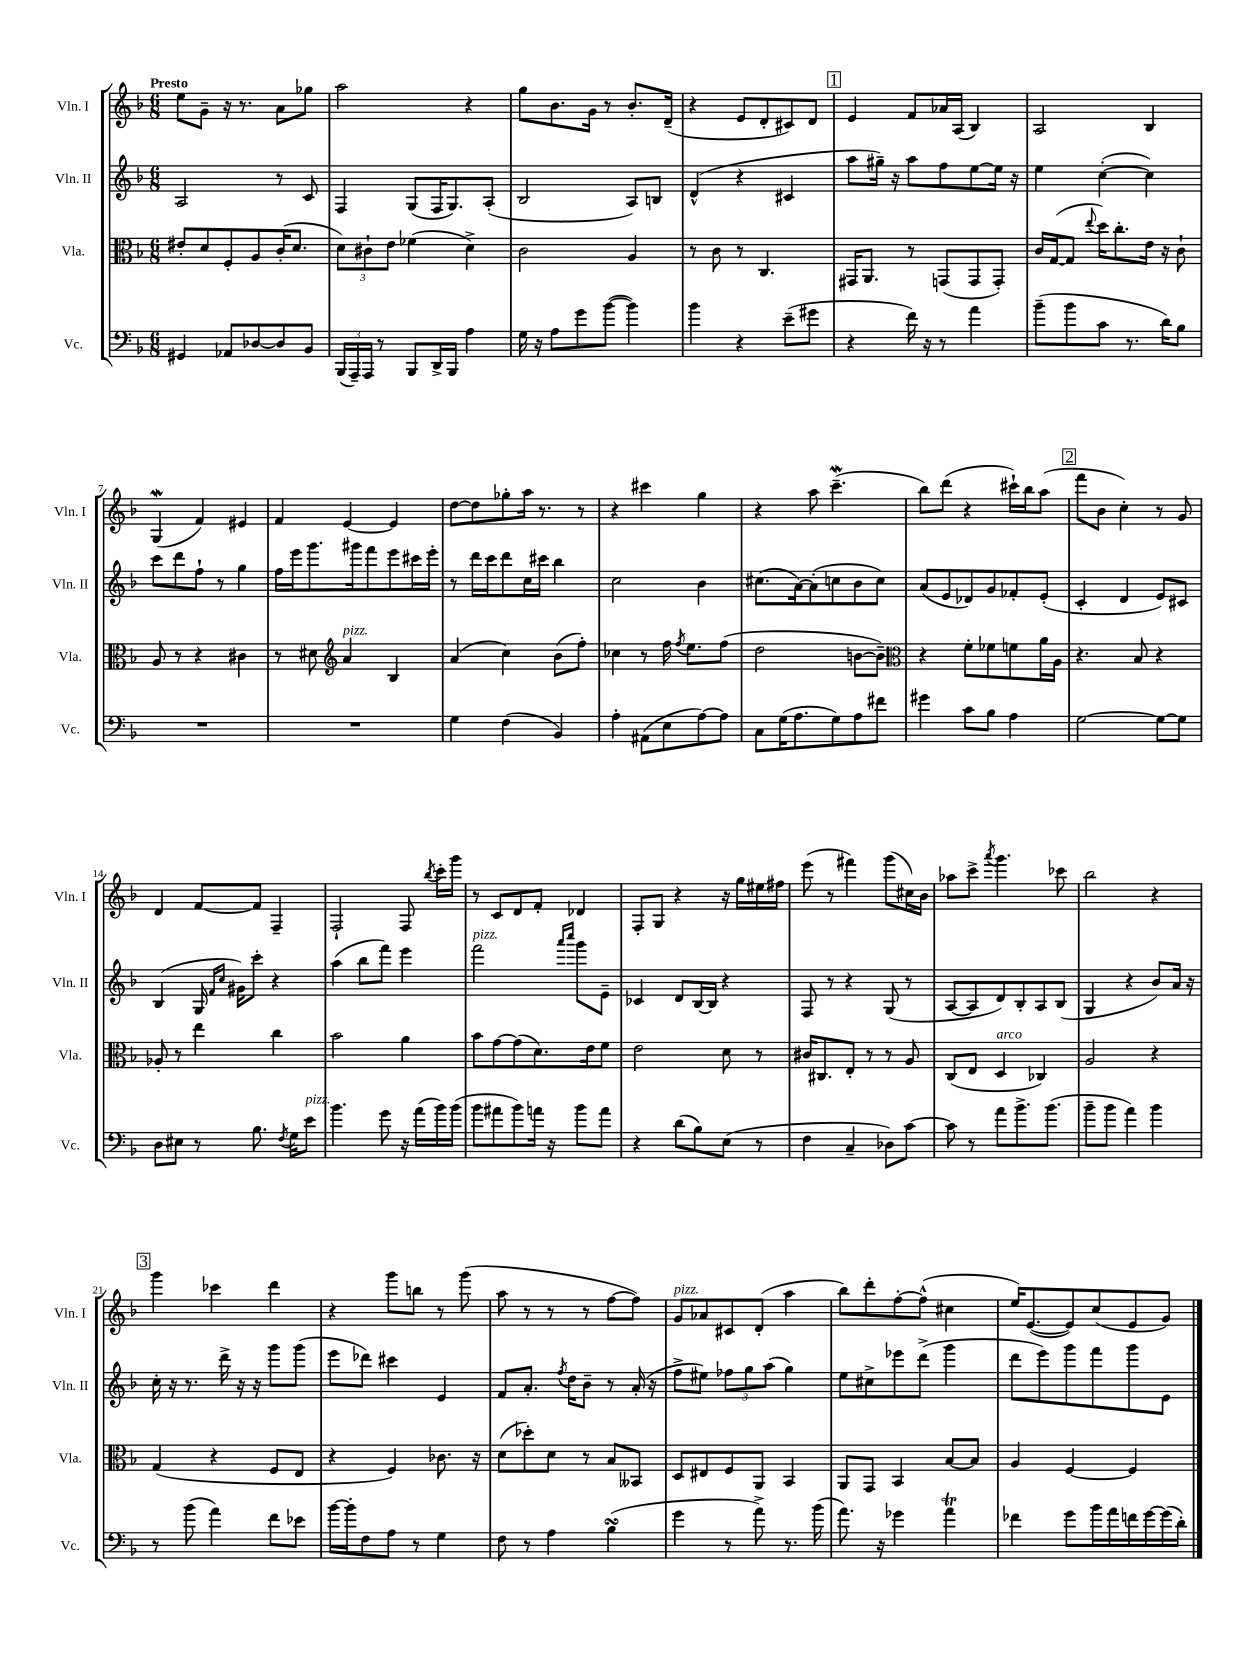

**kern	**kern	**kern	**kern
*staff4	*staff3	*staff2	*staff1
*clefF4	*clefC3	*clefG2	*clefG2
*k[b-]	*k[b-]	*k[b-]	*k[b-]
*M6/8	*M6/8	*M6/8	*M6/8
4GG#/	8e#'/L	2A/	8ee\L
.	8d/	.	8g~\J
8AA-/L	8F'/	.	16r
.	.	.	8.r
[8D-/	8A/	.	.
8D-/]	(16c'/K	8r	8a\L
.	8.d/J	.	.
8BB-/J	.	8c/	8gg-\J
=	=	=	=
(24BBB-/LL	12d\L)	4F/	2aa\
24AAA~/)	.	.	.
24AAA/JJ	12c#`\	.	.
8r	.	.	.
.	12e\J	.	.
8BBB-/L	(4f-\	(8G/L	.
16DD^/L	.	16F/K	.
16BBB-/JJ	.	8.G/)	.
4A\	4d^\)	.	4r
.	.	(8A'/J	.
=	=	=	=
16G\	2c\	2B-/	8gg\L
16r	.	.	.
8A\L	.	.	8.b-\
8g\	.	.	.
.	.	.	16g\Jk
([8b-\J	.	.	8r
4b-\])	4A/	8A/L)	8.b-'/L
.	.	8B/J	.
.	.	.	(16d~/Jk
=	=	=	=
4b-\	8r	(4d^^/	4r
.	8c\	.	.
4r	8r	4r	8e/L
.	4.C/	.	8d'/
(8e~\L	.	4c#/	8c#/)
8g#\J	.	.	8d/J
=	=	=	=
4r	16GG#/LK	8aa\L	4e/
.	8.AA/J	.	.
.	.	16gg#~\Jk)	.
.	.	16r	.
16f\)	8r	8aa\L	8f/L
16r	.	.	.
8r	(8GG/L	8ff\	16a-/L
.	.	.	(16A/JJ
4a\	8GG/	[8ee\	4B-/)
.	8GG'/J)	16ee\]Jk	.
.	.	16r	.
=	=	=	=
(8b-~\L	16c/LL	4ee\	2A/
.	([16G/J	.	.
8b-\	8G/]J	.	.
.	8qqee/	.	.
8c\J	16dd\LK)	([4cc'\	.
.	8.cc'\	.	.
8.r	.	.	.
.	16e\Jk	4cc\])	4B-/
16d\LK)	16r	.	.
8B-\J	8c`\	.	.
=	=	=	=
2.r	8A/	8ccc\L	(4G/
.	8r	8ddd\	.
.	4r	8ff`\J	4f/)
.	.	8r	.
.	4c#\	4gg\	4e#/
=	=	=	=
2.r	8r	16ff\LL	4f/
.	.	16eee\J	.
.	8d#\	8.ggg\	.
*	*clefG2	*	*
.	4a/	.	[4e/
.	.	16ggg#\k	.
.	.	8fff\	.
.	4B-/	8eee\	4e/]
.	.	16ccc#\L	.
.	.	16eee'\JJ	.
=	=	=	=
4G\	(4a/	8r	[8dd\L
.	.	16ddd\LL	8dd\]
.	.	16ccc\J	.
(4F\	4cc\)	8ddd\	8gg-'\
.	.	16cc\L	16aa\Jk
.	.	16ccc#\JJ	8.r
4BB-/)	(8b-\L	4bb-\	.
.	8ff'\J)	.	8r
=	=	=	=
4A'\	4cc-\	2cc\	4r
(8AA#\L	8r	.	4ccc#\
8E\	16ff\	.	.
.	8qff/	.	.
.	8.ee\L	.	.
[8A\)	.	4b-\	4gg\
8A\]J	(8ff\J	.	.
=	=	=	=
8C\L	2dd\	(8.cc#\L	4r
(16G\K	.	.	.
8.A\	.	[16a\k)	.
.	.	(8a'\]	8aa\
8G\)	.	8cc\	(4.ccc~\
8A\	[8b\L	8b-\	.
8f#\J	8b~\]J)	8cc\J)	.
=	=	=	=
*	*clefC3	*	*
4g#\	4r	(8a/L	8bb-\L)
.	.	8e/	(8ddd\J
8c\L	8f'\L	8d-/)	4r
8B-\J	8f-\	8g/	.
4A\	8f\	8f-'/	16ccc#`\LL)
.	.	.	16bb-\J
.	16a\L	(8e'/J	(8aa\J
.	16A\JJ	.	.
=	=	=	=
[2G\	4.r	4c'/	8fff\L
.	.	.	8b-\J
.	.	4d/	4cc'\)
.	8B-/	.	.
8G\_L	4r	8e/L)	8r
8G\]J	.	8c#/J	8g/
=	=	=	=
8D\L	8A-'/	(4B-/	4d/
8E#\J	8r	.	.
8r	4ee\	16G/	[8f/L
.	.	16qqf/LL	.
.	.	16qqcc/JJ	.
.	.	16g#\LK)	.
8.B-\	.	8ccc'\J	8f/]J
.	4cc\	4r	4F~/
8qF/	.	.	.
16G\LK	.	.	.
8e\J	.	.	.
=	=	=	=
4.b-\	2b-\	(4aa\	2F`/
.	.	8bb-\L	.
8g\	.	8fff\J)	.
16r	4a\	4eee\	8F/
(16a\LL	.	.	.
.	.	.	8qbb-/
16b-\)	.	.	16ccc'\LL
(16b-\JJ	.	.	16ggg\JJ
=	=	=	=
8b-\L	8b-\L	2fff\	8r
8a#\	[8g\	.	8c/L
8b-\)	(8g\]	.	8d/
16a\Jk	8.d\)	.	8f'/J
16r	.	.	.
.	.	16qqaaa/LL	.
.	.	16qqcccc/JJ	.
8b-\L	.	8ggg\L	4d-/
.	16e\k	.	.
8a\J	8f\J	8e~\J	.
=	=	=	=
4r	2e\	4c-/	8F'/L
.	.	.	8G/J
(8d\L	.	8d/L	4r
8B-\)	.	[16B-/L	.
.	.	16B-/]JJ	.
(8E\J	8d\	4r	16r
.	.	.	16gg\LL
8r	8r	.	16ee#\
.	.	.	16ff#\JJ
=	=	=	=
4F\	16c#/LK	8F/	(8eee\
.	8.C#/	.	.
.	.	8r	8r
4C~/	8E'/J	4r	4fff#\)
.	8r	.	.
8D-\L)	8r	(8G/	(8ggg\L
[8c\J	8A/	8r	16cc#\L)
.	.	.	16b-\JJ
=	=	=	=
8c\]	(8C/L	[8A/L	8aa-\L
8r	8E/J	8A/]	8ccc^\J
.	.	.	8qaaa/
8a\L	4D/	8d/)	4.ggg\
8.b-^\	.	8B-'/	.
.	4C-/)	8A/	.
(8.b-\J	.	.	.
.	.	(8B-/J	8ccc-\
=	=	=	=
8b-~\L	2A/	4G/	2bb-\
8b-\J	.	.	.
4a\)	.	4r	.
4b-\	4r	8b-/L)	4r
.	.	16a/Jk	.
.	.	16r	.
=	=	=	=
8r	(4G/	16cc'\	4ggg\
.	.	16r	.
(8b-\	.	8.r	.
4a\)	4r	.	4ccc-\
.	.	16ddd^\	.
.	.	16r	.
.	.	16r	.
8f\L	8F/L	8ggg\L	4ddd\
8e-\J	8E/J	(8ggg\J	.
=	=	=	=
[16b-\LL	4r	8eee\L	4r
16b-'\]J	.	.	.
8F\	.	8ddd-\J)	.
8A\J	4F/)	4ccc#\	8ggg\L
8r	.	.	8bb\J
4G\	8.c-\	4e/	8r
.	.	.	(8ggg\
.	16r	.	.
=	=	=	=
8F\	(8d\L	8f/L	8aa\
8r	8dd-'\)	8.a'/J	8r
4A\	8d\J	.	8r
.	.	8qff/	.
.	.	16dd\LK	.
.	8r	8b-~\J	8r
(4B-\	8B-/L	8r	[8ff\L
.	8BB--/J	(16a'/	8ff\]J)
.	.	16r	.
=	=	=	=
4g\	8D/L	8ff^\L	8g/L
.	8E#/	8ee#\J)	8a-/
8r	8F/	12ff-\L	8c#/
.	.	12gg\	.
8a^\)	8AA/J	.	(8d'/J
.	.	(12aa\J	.
8.r	4BB-/	4gg\)	4aa\
(16b-\	.	.	.
=	=	=	=
8.a\)	8AA/L	8ee\L	8bb-\L)
.	8GG/J	8cc#^\	8ddd'\
16r	.	.	.
4g-\	4BB-/	8eee-\	[8ff'\
.	.	(8ddd^\J	(8ff^^\]J
4a\	[8B-/L	4ggg\	4cc#\
.	8B-/]J	.	.
=	=	=	=
4f-\	4A/	8ddd\L	16ee/LK)
.	.	.	([8.e/
.	.	8eee\)	.
8g\L	[4F/	8ggg\	8e/])
16b-\L	.	8fff\	(8cc/
16a\	.	.	.
16f\	4F/]	8ggg\	8e/
[16g\	.	.	.
(16g\]	.	8e\J	8g/J)
16d'\JJ)	.	.	.
==	==	==	==
*-	*-	*-	*-
